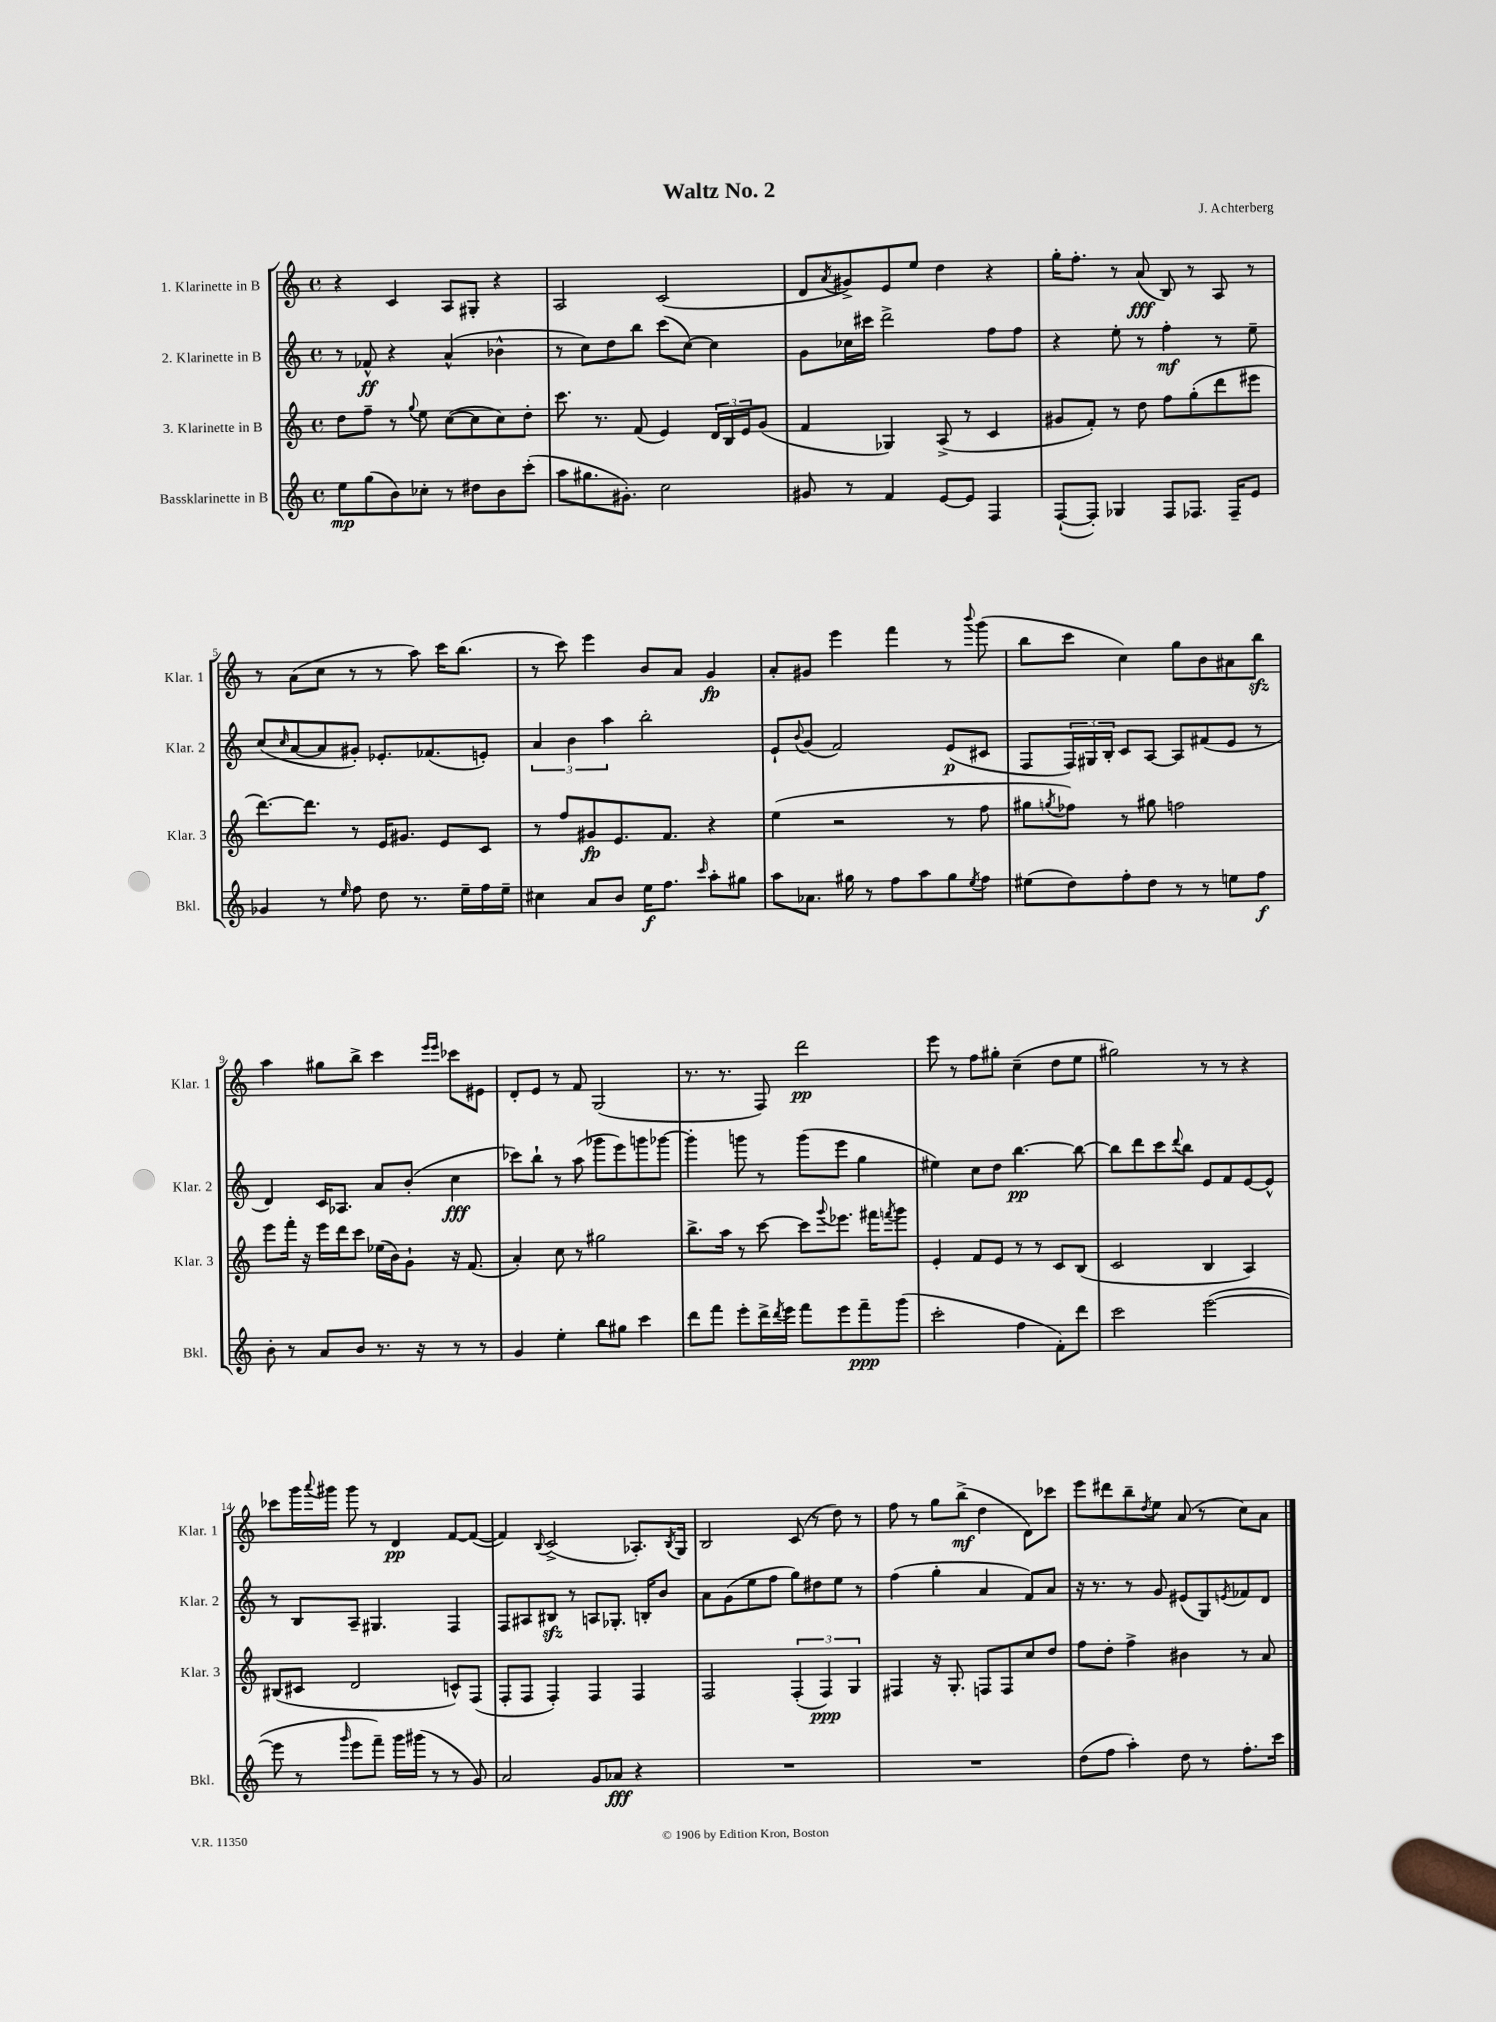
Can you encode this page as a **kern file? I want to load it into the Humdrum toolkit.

**kern	**kern	**kern	**kern
*staff4	*staff3	*staff2	*staff1
*clefG2	*clefG2	*clefG2	*clefG2
*k[]	*k[]	*k[]	*k[]
*M4/4	*M4/4	*M4/4	*M4/4
*met(c)	*met(c)	*met(c)	*met(c)
8ee	8dd	8r	4r
(8gg	8ff~	8f-^^	.
8b)	8r	4r	4c
.	8qqgg	.	.
8cc-'	8ee	.	.
8r	([8cc	(4a^^	8A
8dd#	8cc]	.	8G#'
8b	8cc)	4b-^^	4r
(8ccc'	8dd'	.	.
=	=	=	=
8aa	8.ccc	8r	2A
8.gg#	.	8cc)	.
.	8.r	.	.
.	.	8dd	.
8.g#')	.	.	.
.	(8f	8bb	.
2cc	4e)	(8ccc	(2c
.	.	[8cc)	.
.	24d	4cc]	.
.	24B	.	.
.	24e	.	.
.	(8g	.	.
=	=	=	=
8g#	4f	8g	8d
.	.	.	8qa
8r	.	16cc-	8g#^)
.	.	16ccc#	.
4f	4G-)	2ddd^	8e
.	.	.	8ee
[8e	(8A^	.	4dd
8e]	8r	.	.
4F	4c	8ff	4r
.	.	8ff	.
=	=	=	=
([8F`	8g#	4r	16gg'
.	.	.	8.ff'
8F'])	8f')	.	.
4G-	8r	8ee'	8r
.	8dd	8r	(8a
8F	8ff	4ff'	8B)
8.F-	(8gg'	.	8r
.	8ddd	8r	8A
16F-~	.	.	.
8e	8eee#	8ee~	8r
=	=	=	=
4g-	[8.ddd)	(8cc	8r
.	.	16qqcc	.
.	.	[8a	(8a
.	8.ddd]	.	.
8r	.	8a]	8cc
16qqee	.	.	.
8ff	8r	8g#')	8r
8dd	16e	8.e-'	8r
.	8.g#	.	.
8.r	.	.	8aa)
.	.	(8.f-	.
.	8e	.	16ccc
16ee~	.	.	(8.bb
16ff	8c	8e')	.
16ee~	.	.	.
=	=	=	=
4cc#	8r	6a	8r
.	8ff	.	8ccc)
.	.	6b	.
8a	8g#	.	4eee
.	.	6aa	.
8b	8.e	.	.
16ee	.	2bb'	8b
8.ff	8.f	.	.
.	.	.	8a
16qqccc	.	.	.
8aa'	4r	.	4g
8gg#	.	.	.
=	=	=	=
8aa	(4ee	8e`	8a'
.	.	8qqb	.
8.a-	.	(8g	8g#
.	2r	2f)	4eee
16gg#	.	.	.
8r	.	.	.
8ff	.	.	4fff
8aa	.	.	.
8gg#	8r	(8e	8r
8qee	.	.	8qqbbb
8ff	8ff	8c#	(8ggg
=	=	=	=
(8ee#	8gg#	8F	8bb
.	8qgg	.	.
8dd)	8ff-)	24F)	8ccc
.	.	24G#	.
.	.	24B'	.
8ff'	8r	8c	4cc)
8dd	8gg#	[8A	.
8r	2ff	8A]	8gg
8r	.	(8f#	8b
8ee	.	8e	8a#
8ff	.	8r	8bb
=	=	=	=
8b'	8eee	4d)	4aa
8r	16fff'	.	.
.	16r	.	.
8a	16eee	16c	8gg#
.	16ddd	8.A-	.
8b	8ccc	.	8bb^
8.r	(16ee-	8a	4ccc
.	16b)	.	.
.	8g`	(8b'	.
16r	.	.	.
.	.	.	16qqeee
.	.	.	16qqeee
8r	16r	4cc	8ccc-
.	(8.f	.	.
8r	.	.	8e#
=	=	=	=
4g	4a')	8ccc-)	8d'
.	.	8bb`	8e
4ee'	8cc	8r	8r
.	8r	(8aa	8f
8bb	2gg#	8ggg-	(2G
8gg#	.	8eee)	.
4ccc	.	8ggg	.
.	.	[8ggg-	.
=	=	=	=
8ddd	8.bb^	4ggg-']	8.r
8fff	.	.	.
.	16aa	.	8.r
8eee'	8r	8ggg	.
16ddd^	[8ccc	8r	8F)
8qddd	.	.	.
16eee	.	.	.
8fff	8ccc]	(8ggg	2ddd
.	8qqggg	.	.
8eee	8.eee-	8eee	.
8fff~	.	4gg	.
.	16fff#	.	.
.	8qfff	.	.
(8ggg	8ggg	.	.
=	=	=	=
2ccc'	4e'	4ee#)	8eee
.	.	.	8r
.	8f	8cc	8ff
.	8e	8dd	8gg#'
4ff	8r	[4.bb	(4cc~
.	8r	.	.
8f')	8c	.	8dd
8ddd	(8B	8bb_	8ee
=	=	=	=
2ccc	2c	8bb]	2gg#)
.	.	8ddd	.
.	.	8ccc	.
.	.	8qqddd	.
.	.	8bb	.
([2eee	4B	8e	8r
.	.	8f	8r
.	4A)	[8e	4r
.	.	8e^^]	.
=	=	=	=
8eee]	(8B#	8r	8ccc-
8r	8c#	8B	16ggg
.	.	.	8qqaaa
.	.	.	16ggg#
16qqggg	.	.	.
8eee	2d	8A~	8ggg#
8fff~)	.	4.G#	8r
16ggg	.	.	4d
(16ggg#	.	.	.
8r	.	.	.
8r	8c^^)	4F	[8f
8g)	(8F	.	(8f_
=	=	=	=
2a	8F'	8F	4f])
.	8F	8A#	.
.	.	.	8qqB
.	4F')	8B#	(2c^
.	.	8r	.
8g	4F	8A	.
8a-	.	8.G-'	.
4r	4F	.	8.A-')
.	.	16B'	.
.	.	8b	.
.	.	.	8qB
.	.	.	16G
=	=	=	=
1r	2F	8a	2B
.	.	(8g	.
.	.	8ee	.
.	.	8ff	.
.	(6F'	8gg)	(8c
.	.	8dd#	8r
.	6F)	.	.
.	.	8ee	8dd)
.	6G	.	.
.	.	8r	8r
=	=	=	=
1r	4F#	(4ff	8ff
.	.	.	8r
.	16r	4gg'	8gg
.	8.G'	.	.
.	.	.	(8bb^
.	8F	4a	4dd
.	8F	.	.
.	8cc	8f)	8d)
.	8dd	8a	8ccc-
=	=	=	=
(8dd	8ff	16r	8eee
.	.	8.r	.
8ff	8dd'	.	8ddd#
4aa')	4ff^	8r	8bb~
.	.	.	8qdd
.	.	8g	8ee
8dd	4b#	(8e#	(8a
8r	.	8G)	8r
.	.	8qe	.
8.ff'	8r	8f-	8cc)
.	8a	8d	8a
16ccc	.	.	.
==	==	==	==
*-	*-	*-	*-
